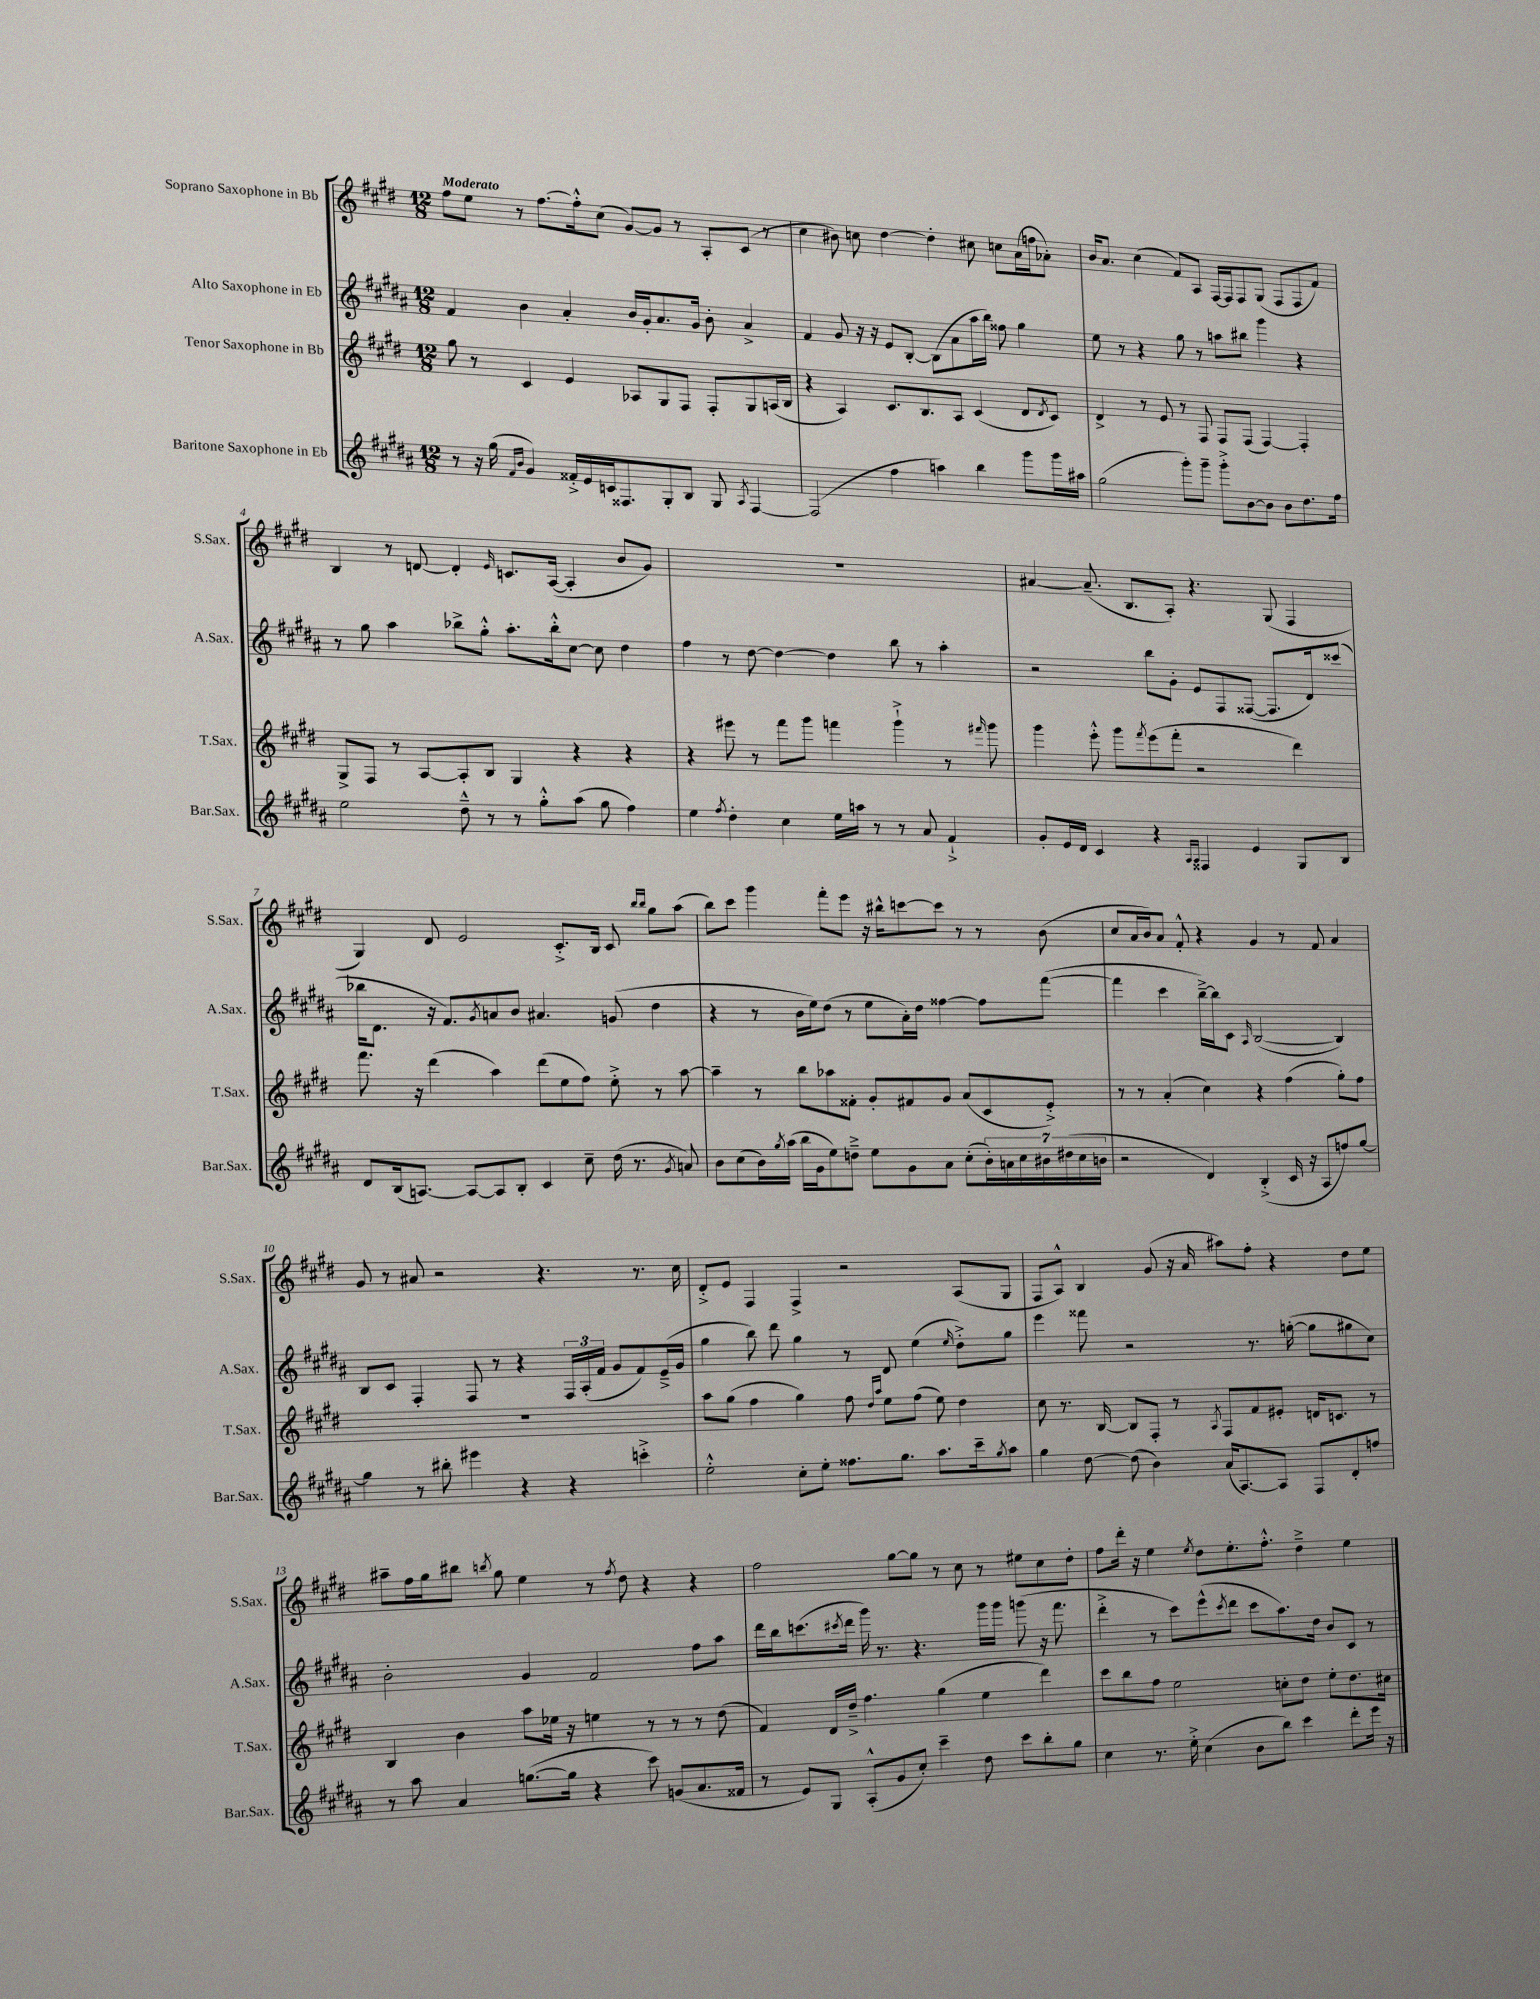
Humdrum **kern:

**kern	**kern	**kern	**kern
*staff4	*staff3	*staff2	*staff1
*clefG2	*clefG2	*clefG2	*clefG2
*k[f#c#g#d#a#]	*k[f#c#g#d#]	*k[f#c#g#d#a#]	*k[f#c#g#d#]
*M12/8	*M12/8	*M12/8	*M12/8
8r	8gg#	4f#	8ff#
16r	8r	.	8ee
(16gg#	.	.	.
16qqf#	.	.	.
16qqb	.	.	.
4g#)	4c#	4b	8r
.	.	.	[8.ff#
16f##'^	4e	4a#'	.
16e	.	.	16ff#'^^]
16c	.	.	(8cc#
8.F##	.	.	.
.	8A-	16b	[8g#)
.	.	16g#'	.
8G#'	8G#	8.a#	8g#]
8B	8F#	.	8r
.	.	16g#	.
8G#	8F#'	8b'	8A'
8qA#	.	.	.
[4F##	8G#	4a#^	(8c#
.	(16A	.	8r
.	16B	.	.
=	=	=	=
(2F##]	4r	4f#	4cc#
.	4A)	8g#	8b#)
.	.	16r	8cc
.	.	16r	.
4ff#	8.c#	8e	[4dd#
.	.	[8B'	.
.	8.B	.	.
4aa)	.	(8B]	4dd#']
.	8A	8a#	.
4bb	(4c#	16aa#	8cc#
.	.	16bb)	.
.	.	8ff##	8cc
8ggg#	8d#	4gg#	(16a
.	.	.	16ff
.	8qd#	.	.
16ggg#	8c#)	.	8a-')
16aa#	.	.	.
=	=	=	=
(2gg#	4d#^	8ee	16b
.	.	.	8.a
.	.	8r	.
.	8r	4r	(4cc#
.	8e	.	.
8ggg#')	8r	8gg#	8f#)
8ggg#~	8F#	8r	8A
8ggg#'^	8F#	8aa	[16F#
.	.	.	16F#]
[8b	(8F#	8bb#	8F#
8b]	[4F#)	4ggg#	(8G#
8b	.	.	8F#
8.dd#	4F#']	4r	8F#
.	.	.	8f#)
16ff#	.	.	.
=	=	=	=
2ee	8G#^	8r	4B
.	8F#	8gg#	.
.	8r	4aa#	8r
.	[8A	.	[8d
8dd#~^^	8A']	8bb-^	4d']
8r	8B	8gg#'^^	.
.	.	.	16qqe
8r	4G#	8.aa#'	8.c
8gg#'^^	.	.	.
.	.	16bb-'^^	([16A
(8aa#	4r	[8cc#	4A']
8gg#	.	8cc#]	.
4ff#)	4r	4dd#	8b
.	.	.	8g#)
=	=	=	=
4ee	4r	4ff#	1.r
8qff#	.	.	.
4dd#'	8eee#	8r	.
.	8r	[8dd#	.
4cc#	8fff#	4dd#_	.
.	8ggg#	.	.
16ee	4fff	4dd#]	.
16aa	.	.	.
8r	.	.	.
8r	4ggg#`^	8bb	.
8a#	.	8r	.
4f#`^	8r	4aa#'	.
.	16qqfff#	.	.
.	8ggg#	.	.
=	=	=	=
8g#'	4ggg#	2r	[4a#
16e	.	.	.
16d#	.	.	.
4c#	8eee'^^	.	(8.a#~]
.	8ggg#	.	.
.	.	.	8.B
.	8qfff#	.	.
4r	(8eee	8bb	.
.	8fff#'	8g#'	8A')
16qqA#	.	.	.
16qqA#	.	.	.
4F##	2r	8e	4.r
.	.	8F#	.
4e	.	([8F##	.
.	.	8.F##]	(8G#
8G#	4ddd#)	.	4F#
.	.	16d#)	.
8B	.	(8ccc##	.
=	=	=	=
8d#	8.fff#	16bb-	4G#)
.	.	8.d#	.
(16B	.	.	.
[8.A)	16r	.	.
.	(4ddd#	16r	8d#
.	.	8.f#)	.
8A_	.	.	2e
.	.	8qg#	.
8A]	4aa)	8a	.
8B'	.	8b	.
4c#	(8ddd#	4.a#	.
.	8ee	.	8.c#'^
8cc#~	8ff#)	.	.
.	.	.	16B
(16dd#	8ee'^	(8g	8c#
8.r	.	.	.
.	.	.	16qqbb
.	.	.	16qqbb
.	8r	4dd#	8gg#
8qg#	.	.	.
8a)	[8aa	.	(8aa
=	=	=	=
8b	4aa~]	4r	8bb)
(8cc#	.	.	8ccc#
16b)	8r	8r	4ggg#
8qgg#	.	.	.
(16aa#	.	.	.
16bb	8bb	16b	.
16g#	.	16ee)	.
8ee)	8aa-	(8dd#	8fff#'
8dd~^	8f##'	8r	8eee
8ee	8g#'	8ee	16r
.	.	.	16bb#^^
8g#	8f#	16a#')	[8ccc
.	.	16dd#	.
8a#	8g#	[4ff##	8ccc]
(8cc#'	(8a	.	8r
28b')	8c#	8ff##]	8r
28a	.	.	.
28cc#	.	.	.
28b#	.	.	.
.	8e'^)	([8fff#	(8b
(28dd#	.	.	.
28cc#	.	.	.
28b	.	.	.
=	=	=	=
2r	8r	4fff#]	8cc#
.	8r	.	16a
.	.	.	16b)
.	(4a'	4ccc#	8a
.	.	.	8f#'^^
4d#)	4cc#)	[16bb~^)	4r
.	.	16bb]	.
.	.	8c#	.
.	.	16qqA#	.
(4B'^	4r	([2B	4g#
16c#	(4ff#	.	8r
16r	.	.	.
8A#	.	.	8f#
8ff)	8gg#')	4B])	4a
[8gg#	8ff#	.	.
=	=	=	=
4gg#]	1.r	8B	8g#
.	.	8c#	8r
8r	.	4F#'	8a#
8bb#'	.	.	2r
4eee#	.	8F#	.
.	.	8r	.
4r	.	4r	.
.	.	.	4.r
4r	.	24F#	.
.	.	(24A#'	.
.	.	24f#	.
.	.	8g#	.
4ccc'^	.	8f#)	8.r
.	.	(16e~^	.
.	.	16g#	16cc#
=	=	=	=
2ee'^^	8aa	4gg#	8d#'^
.	(8gg#	.	8e
.	4ff#	8bb)	4F#
.	.	8ddd#	.
8cc#'	4gg#)	4gg#	4F#^
8ee'	.	.	.
8.ff##	8ff#	8r	2r
.	16qqdd#	.	.
.	16qqaa	.	.
.	8ee	8d#	.
8.gg#	.	.	.
.	(8ff#	(4ee	.
8.aa#	8ee)	.	.
.	.	16qqee	.
.	4dd#	8dd#'^)	(8A
16ccc#~	.	.	.
8qgg#	.	.	.
8aa#	.	8gg#	8G#
=	=	=	=
4gg#	8cc#	4eee	8F#
.	8.r	.	8A^^)
[8dd#	.	8fff##	4B
.	[16B	.	.
(8dd#]	8B]	2r	.
4b)	8F#'	.	(8g#
.	8r	.	16r
.	.	.	16a
.	8qA	.	.
(16a#	8F#	.	8aa#)
[8.A#)	.	.	.
.	8f#	8.r	8ff#'
8A#]	8e#'	.	4r
.	.	([16gg'	.
8F#	16d	8gg]	.
.	8.c	.	.
8d#'	.	8gg#	8dd#
8ff	8r	8cc#)	8ee
=	=	=	=
8r	4B	2b'	8aa#~
8aa#	.	.	16ff#
.	.	.	16gg#
4a#	4b	.	8bb#
.	.	.	8qbb
.	.	.	8gg#
([8.gg	8aa	4g#	4ee
.	16ee-	.	.
16gg]	16r	.	.
4r	4ee	2f#	8r
.	.	.	8qff#
.	.	.	8dd#
8ccc#)	8r	.	4r
(8g	8r	.	.
8.a#	8r	8ff#	4r
.	(8dd#	8aa#	.
16f##	.	.	.
=	=	=	=
8r	4f#)	16ddd#	2ff#
.	.	16bb	.
8e)	.	(8.ccc	.
8G#	16d#	.	.
.	.	8qccc#	.
.	16dd#~^	16ddd#	.
(8A#'^^	4.ff#	16ggg#)	.
.	.	8.r	.
8g#	.	.	[8gg#
8cc#')	.	4.r	8gg#]
4ccc#~	(4gg#	.	8r
.	.	.	8cc#
8dd#	4ee	16ggg#	8r
.	.	16ggg#	.
8ccc#	.	(8ggg	8ee#
8bb'	4ddd#)	16r	8cc#
.	.	8.fff#	.
8gg#	.	.	8dd#'
=	=	=	=
4cc#	8ccc#	4ddd#'^	8ff#
.	8bb	.	16ddd#'
.	.	.	16r
8.r	8ff#	8r	4ee
.	2ee	8ccc#)	.
16ee'^	.	.	.
.	.	.	8qee
(4cc#	.	(8eee^^	8dd#
.	.	8qccc#	.
.	.	8ddd#	8.ee'
8b	.	8ccc#	.
.	.	.	8.ff#'^^
8bb)	8cc'	8.aa#)	.
4ccc#	8dd#	.	4dd#~^
.	.	16dd#	.
.	8ee'	8b	.
8ddd#'	8.dd#	8c#	4ee
16eee	.	8r	.
16r	16cc#	.	.
==	==	==	==
*-	*-	*-	*-
